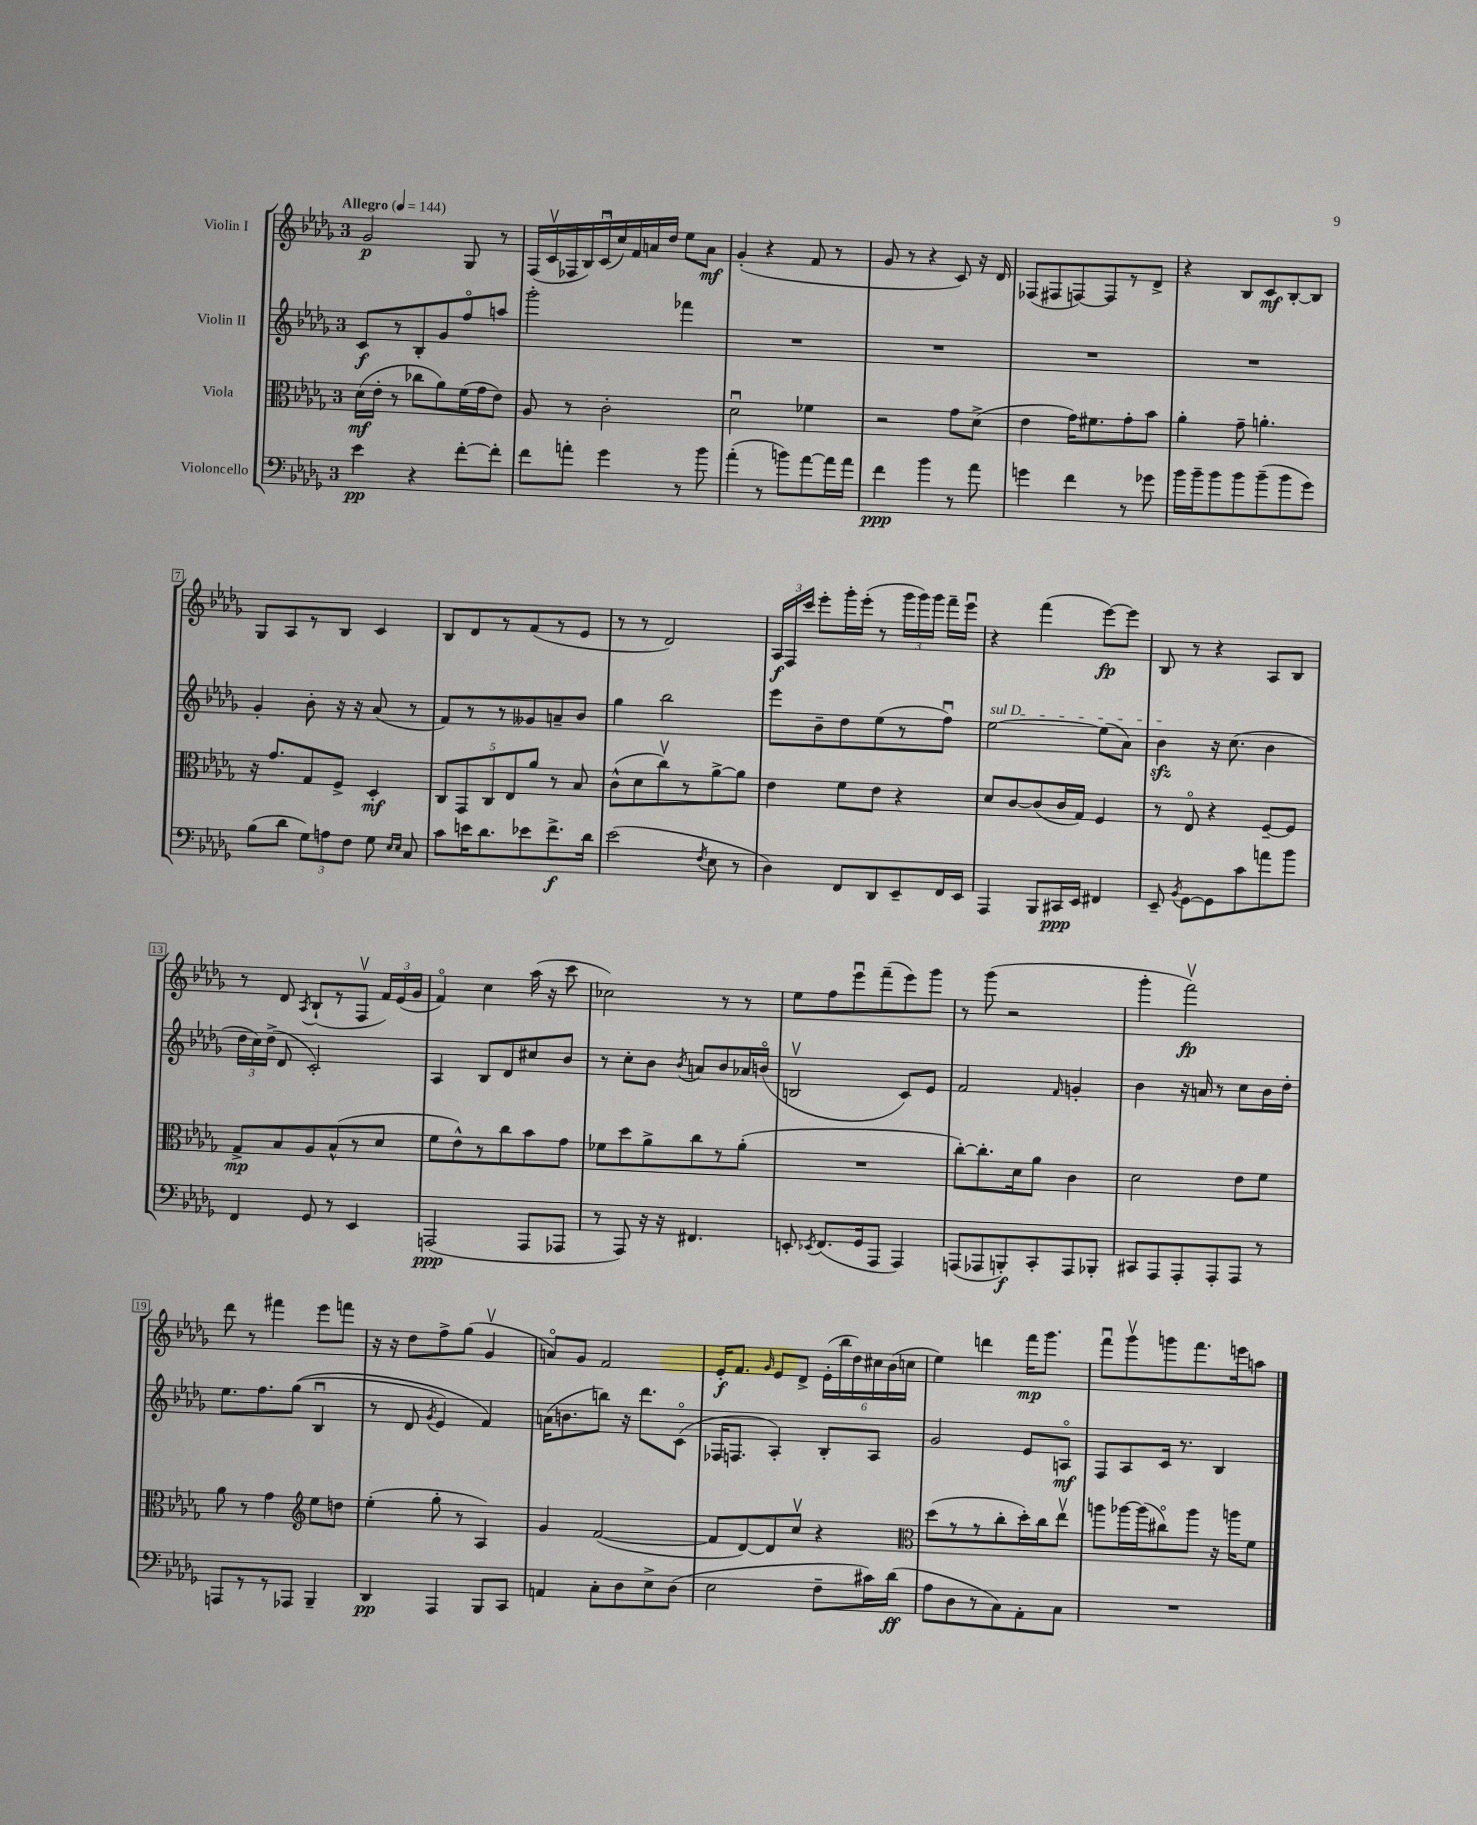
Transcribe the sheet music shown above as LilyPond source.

<<
\new StaffGroup <<
\new Staff = "s0" \with { instrumentName = "Violin I" } {
    \clef treble \key des \major \once \override Staff.TimeSignature.style = #'single-digit \time 3/4 \tempo "Allegro" 4 = 144
    \autoBeamOff ges'2\p ges8 r8 |
    \tuplet 9/8 { f16[( c'16\upbow fes16 bes16) c'16\downbow( c''16) f'16 a'16 des''16] } ees''8[ a'8]\mf |
    ges'4-.( r4 f'8 r8 |
    ges'8 r8 r4 c'8) r16 des'16 |
    fes8[( fis8 f8~) f8 r8 des'8]-> |
    r4 bes8[ c'8\mf bes8~-. bes8] |
    ges8[ aes8 r8 bes8] c'4 |
    bes8[ des'8 r8 f'8( r8 ees'8] |
    r8 r8 des'2) |
    \tuplet 3/2 { aes16[\f f16 c'''16] } ees'''8[-. ges'''16-. ees'''16]-.( r8 \tuplet 3/2 { ges'''16[ ges'''16) ges'''16] } f'''16[-- ees'''16]\downbow |
    r4 f'''4( ees'''8[~\fp) ees'''8] |
    bes8 r8 r4 aes8[ bes8] |
    r8 des'8 \acciaccatura { aes8 } bes8[-!( r8 f8]\upbow \tuplet 3/2 { f'16[) ees'16( ges'16] } |
    f'4\flageolet) c''4 aes''16( r16 c'''8 |
    ces''2) r8 r8 |
    ees''8[ f''8 ees'''8\downbow f'''8--( ees'''8) ges'''8] |
    r8 ges'''8( r2 |
    ges'''4-. f'''2\upbow\fp) |
    des'''8 r8 fis'''4 ees'''8[ f'''8] |
    r16 r16 des''8[ f''8-> ges''8]( ges'4\upbow |
    a'8[\flageolet) ges'8] f'2 |
    ees'16[-.\f f'8.] \grace { ges'16 } ees'8[ des'8]-> \tuplet 6/4 { ees'16[-.( bes''16 des''16) cis''16 bes'16( c''16] } |
    ees''4) d'''4 f'''16[\mp ges'''8.] |
    f'''8[\downbow ges'''8\upbow g'''8 f'''8. e'''16 a''8] \bar "|." |
}
\new Staff = "s1" \with { instrumentName = "Violin II" } {
    \clef treble \key des \major \once \override Staff.TimeSignature.style = #'single-digit \time 3/4
    \autoBeamOff c'8[\f r8 bes8-. ges'8 f''8\flageolet a''8] |
    ges'''2-. fes'''4 |
    R2. |
    R2. |
    R2. |
    R2. |
    ges'4-. bes'8-. r16 r16 aes'8( r8 |
    f'8[) r8 r8 geses'8 a'8-- bes'8] |
    ges''4 bes''2 |
    ees'''8[ bes'8-- des''8 ees''8( r8 f''8]\downbow) |
    \once \override TextSpanner.bound-details.left.text = \markup { \italic "sul D" } ees''2~\startTextSpan ees''8[( aes'8]) |
    bes'4\sfz\stopTextSpan r16 c''8.( bes'4 |
    \tuplet 3/2 { des''16[ c''16) des''16]->( } des'8 c'2-.) |
    aes4 bes8[ des'8 cis''8 bes'8] |
    r8 c''8[-. bes'8] \acciaccatura { bes'8 } a'8[ bes'8 aes'16 b'16]\flageolet( |
    b2\upbow c'8[) ees'8] |
    f'2 \grace { f'16 } g'4-. |
    bes'4 r16 a'16 r8 c''8[ bes'16 des''16]-. |
    ees''8.[ f''8. ges''8](\( bes4\downbow |
    r8 des'8 \acciaccatura { ges'8 } ees'4) f'4\) |
    a'16[( b'8. b''8]) r16 des'''8.[ c'8]\flageolet( |
    fes16[ f8.] aes4-.) bes8[-. aes8] |
    ges'2 ees'8[ a8]\flageolet\mf |
    f8[ aes8 c'16] r8. bes4 \bar "|." |
}
\new Staff = "s2" \with { instrumentName = "Viola" } {
    \clef alto \key des \major \once \override Staff.TimeSignature.style = #'single-digit \time 3/4
    \autoBeamOff des'16[\mf( ees'16]-. r8 ces''8[ aes'8) f'16( ges'16 ees'8]) |
    aes8 r8 c'2-. |
    des'2\downbow fes'4 |
    r2 ges'8[ des'8]->( |
    ees'4 ges'16[) fis'8. ges'8-. bes'8] |
    aes'4-. ges'8-- a'4.-. |
    r16 ges'8.[ ges8 f8]-> des4-.\mf |
    \tuplet 5/4 { c8[ ges,8 c8 ees8 aes'8] } r8 bes8 |
    c'8[-^( des'8 c''8\upbow) r8 aes'8~-> aes'8] |
    ees'4 f'8[ ees'8] r4 |
    des'8[ c'8~ c'8( c'16 ges16]) f4 |
    r8 ees8\flageolet r4 f8[~-- f8] |
    ges8[->\mp bes8 aes8 bes8-^( r8 des'8] |
    f'8[ ees'8-^) r8 c''8 bes'8 ges'8] |
    fes'8[ des''8 aes'8-> c''8 r8 aes'8]-.( |
    R2. |
    c''8[~-.) c''8.-. des'16 aes'8] c'4 |
    des'2 ees'8[ f'8] |
    aes'8 r8 ges'4 \clef treble ees''8[ d''8] |
    ees''4-.( ges''8-. r8 aes4) |
    ges'4 f'2~( |
    f'8[ des'8~) des'8 c''8]\upbow r4 |
    \clef alto des''8[( r8 r8 c''8-. des''16-.) c''16 ees''8]\upbow |
    a''8[ aes''16~ aes''16( cis''8\flageolet) aes''8] r16 a''16[ f'8] \bar "|." |
}
\new Staff = "s3" \with { instrumentName = "Violoncello" } {
    \clef bass \key des \major \once \override Staff.TimeSignature.style = #'single-digit \time 3/4
    \autoBeamOff ees'4\pp r4 f'8[~-. f'8]-. |
    f'8[ a'8]-. ges'4 r8 bes'8 |
    aes'4-.( r8 b'8[) aes'8~ aes'16 aes'16] |
    f'4\ppp bes'4 r8 aes'8 |
    g'4 f'4 r8 ges'8 |
    bes'16[ bes'16-- bes'8 bes'8 bes'8--( bes'8 ges'8]) |
    bes8[( des'8] \tuplet 3/2 { ges8[) a8 f8] } ges8 \grace { ees16[ ees16] } c8 |
    c'8[ e'16 des'8. ees'8 f'8.->\f des'16] |
    ees'2( \acciaccatura { f8 } ees8 r8 |
    des4) f,8[ des,8 ees,8-- f,16 ees,16] |
    aes,,4 bes,,8[ cis,16\ppp ees,16] fis,4 |
    ees,8-- \acciaccatura { bes,8 } ges,8[~ ges,8 c'8 a'8 bes'8] |
    f,4 ges,8 r8 ees,4 |
    a,,2\ppp( a,,8[ aes,,8] |
    r8 aes,,8) r16 r16 fis,4. |
    e,8-. \acciaccatura { ees,8 } f,8.[( ges,16 aes,,8] aes,,4) |
    a,,8[( aes,,8 b,,8-.\f) c,8-. aes,,8 bes,,8]-. |
    cis,8[ aes,,8 aes,,8-. aes,,8-. aes,,8] r8 |
    a,,8[ r8 r8 aes,,8] bes,,4-- |
    des,4\pp aes,,4 bes,,8[ c,8] |
    a,4 c8[-. des8 ees8-> des8]( |
    ees2 f8[-- cis'16) des'16]\ff( |
    aes8[ des8 r8 c8) aes,8-. c8] |
    R2. \bar "|." |
}
>>
>>
\layout { \context { \Score \override BarNumber.stencil = #(make-stencil-boxer 0.1 0.3 ly:text-interface::print) } }
